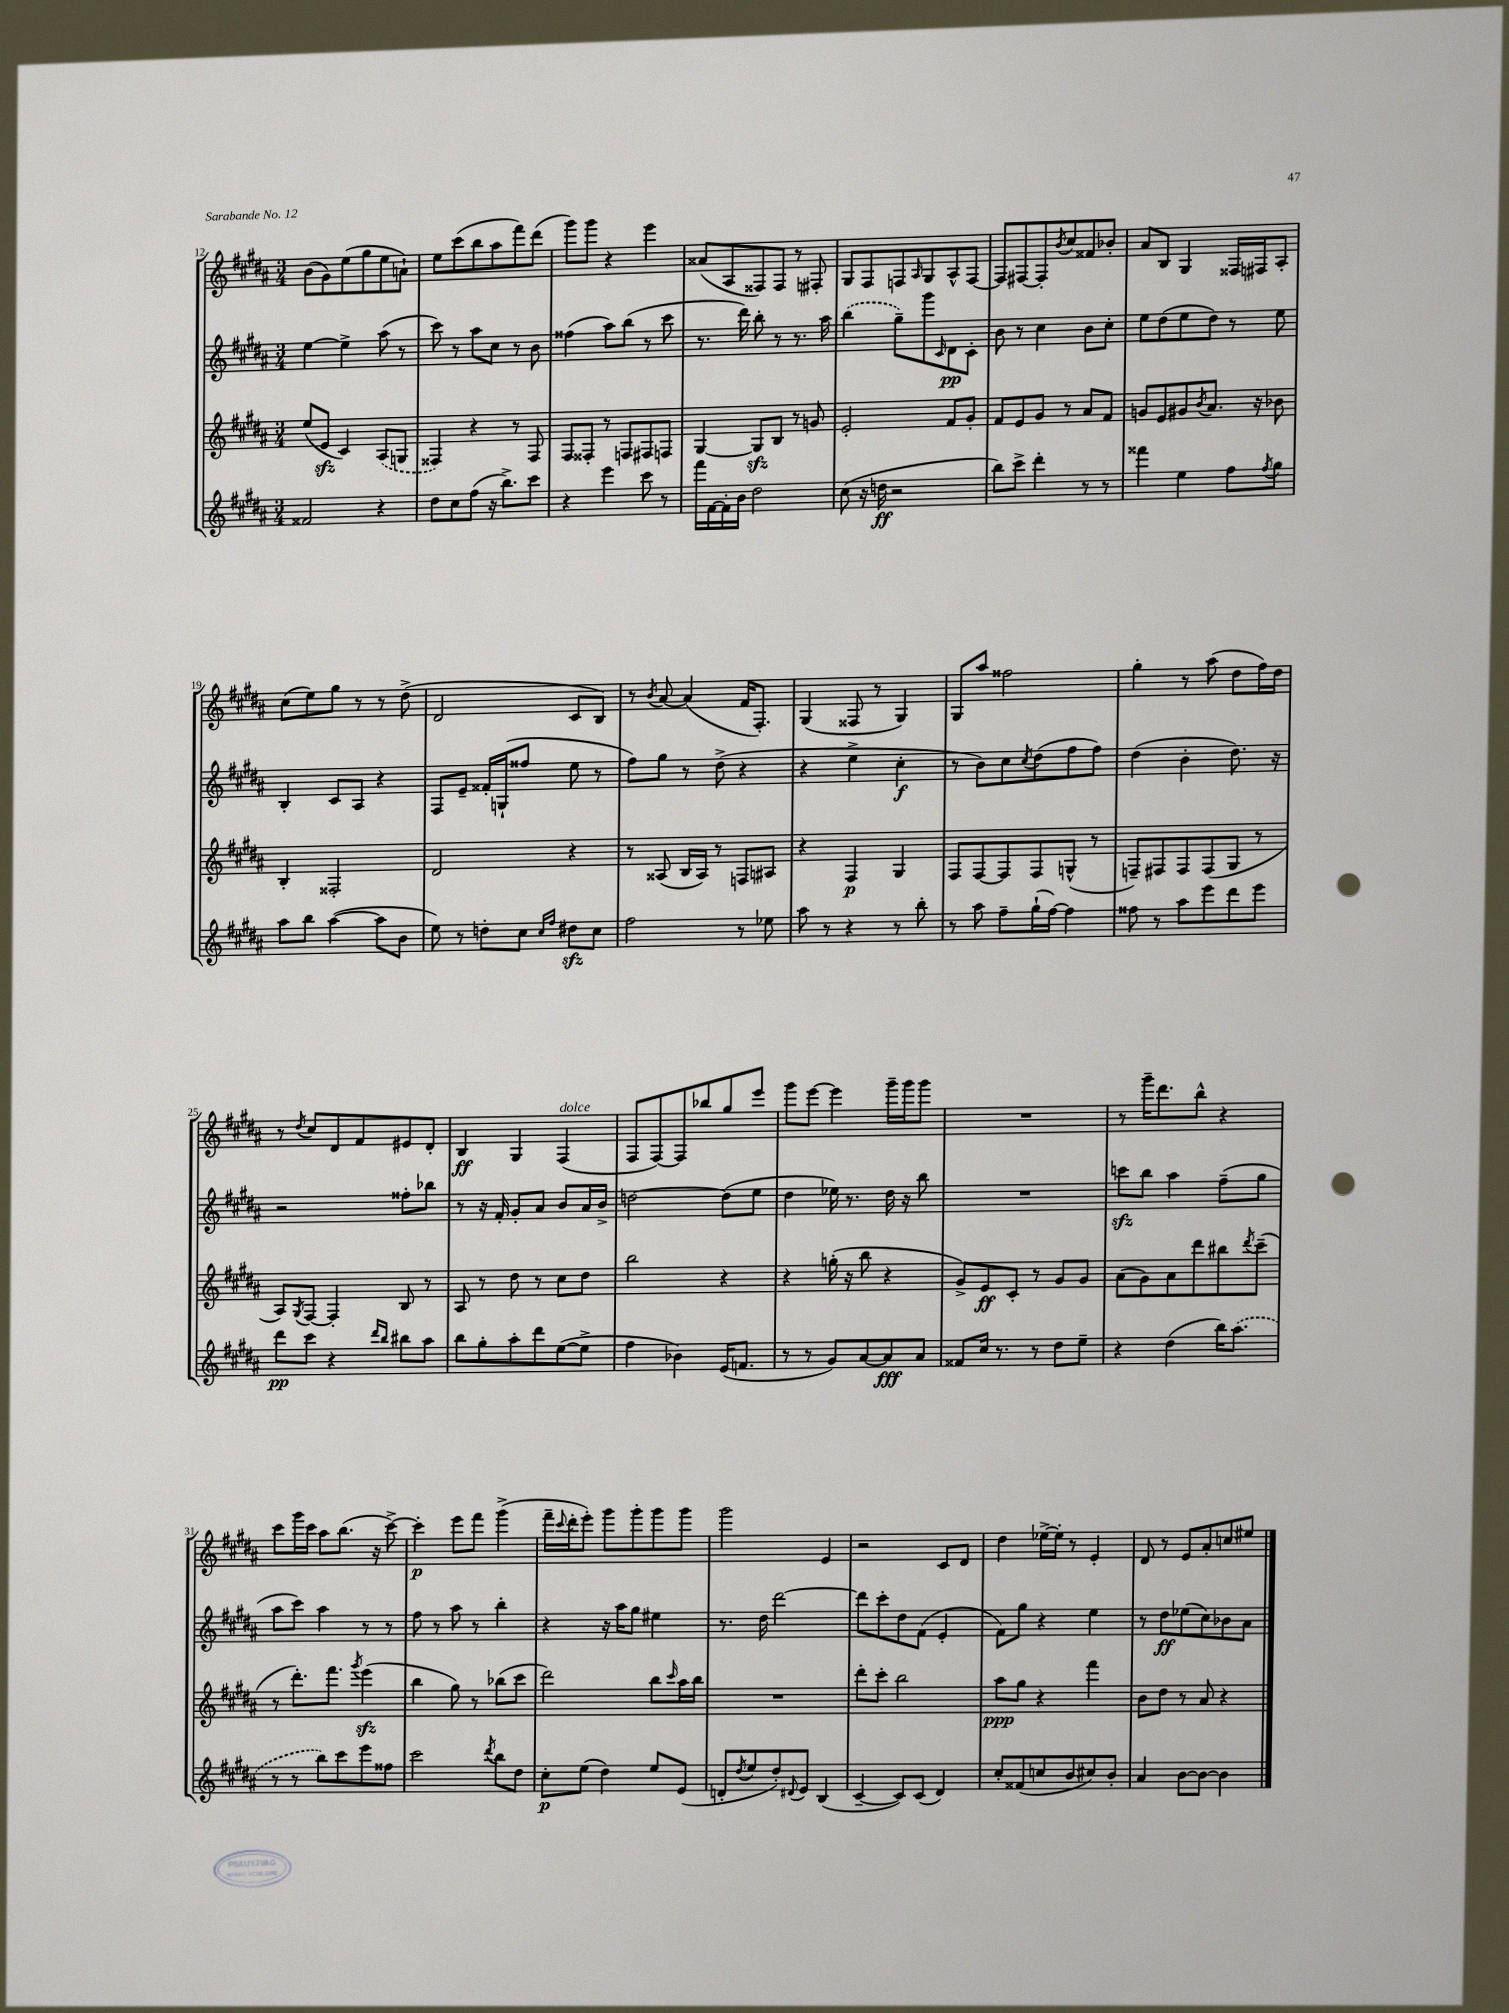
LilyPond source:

<<
\new StaffGroup <<
\new Staff = "s0" {
    \clef treble \key b \major \numericTimeSignature \time 3/4
    b'8( gis'8) e''8( gis''8 e''8 a'8-!) |
    e''8 cis'''8( b''8 ais''8 fis'''8) dis'''8( |
    gis'''8) gis'''8 r4 e'''4 |
    aisis'8( ais8 fisis8) fisis8 r8 fis8-. |
    gis8 fis8 f8 \grace { ais16 } gis8 ais8-^ f8~ |
    f8 fis8~ fis8-. \acciaccatura { b'8 } cis''8 fisis'8 bes'8-. |
    ais'8 b8 gis4 fisis16 fis16 ais8-. |
    cis''8( e''8) gis''8 r8 r8 dis''8->( |
    dis'2 cis'8 b8) |
    r8 \acciaccatura { b'8 } ais'8~ ais'4( fis'16 fis8.-.) |
    gis4( fisis8 r8 gis4) |
    gis8 ais''8 fisis''2 |
    gis''4-. r8 ais''8( dis''8 fis''16) dis''16 |
    r8 \acciaccatura { dis''8 } cis''8 dis'8 fis'8 eis'8 dis'8-. |
    b4\ff gis4 fis4^\markup { \italic "dolce" }( |
    fis8 fis8~) fis8 bes''8 gis''8 e'''8 |
    gis'''8 e'''8~ e'''4 gis'''16-- gis'''16 gis'''8 |
    R2. |
    r8 gis'''16-- dis'''8. b''8-^ r4 |
    cis'''8 gis'''16 cis'''16 ais''8 b''8.( r16 cis'''8~->) |
    cis'''4-.\p e'''8 fis'''8 gis'''4->( |
    fis'''16-- \appoggiatura { cis'''8 } dis'''16-. e'''8-.) gis'''8 gis'''8-. gis'''8 gis'''8 |
    gis'''2 e'4 |
    r2 cis'8 dis'8 |
    dis''4 ees''16~-> ees''16-. r8 e'4-. |
    dis'8 r8 e'8 ais'8-. c''8 eis''8 \bar "|." |
}
\new Staff = "s1" {
    \clef treble \key b \major \numericTimeSignature \time 3/4
    e''4~ e''4-> ais''8( r8 |
    cis'''8) r8 ais''8 cis''8 r8 b'8 |
    fisis''4( ais''8) b''8( r8 cis'''8 |
    r8. dis'''16) b''8-. r8 r8. ais''16 |
    \once \slurDashed b''4( gis''8--) gis'''8 \grace { cis'16 } dis'8\pp cis'8-. |
    b'8 r8 cis''4 b'8 cis''8-. |
    e''8 dis''8( e''8 dis''8) r8 e''8 |
    b4-. cis'8 ais8 r4 |
    fis8 e'8-- fisis'16-. g16-!( fisis''8 e''8 r8 |
    fis''8) gis''8 r8 dis''8->( r4 |
    r4 e''4-> cis''4-.\f |
    r8 b'8) cis''8 \acciaccatura { cis''8 } dis''8( fis''8 fis''8) |
    dis''4( b'4-. dis''8.) r16 |
    r2 fisis''8-. bes''8 |
    r8 r16 fis'16-. gis'8-. ais'8 b'8 ais'16 b'16-> |
    d''2~ d''8( e''8 |
    dis''4 ees''16) r8. dis''16 r16 b''8 |
    R2. |
    c'''8\sfz b''8 ais''4 fis''8--( gis''8 |
    ais''8 cis'''8) ais''4 r8 r8 |
    fis''8 r8 ais''8 r8 b''4-. |
    r4 r16 ais''16 gis''8 eis''4 |
    r8. dis''16 dis'''2~ |
    dis'''8 cis'''8-. dis''8 fis'8( e'4-. |
    fis'8) gis''8 r4 e''4 |
    r8 dis''8\ff ees''8( cis''8) bes'8 ais'8 \bar "|." |
}
\new Staff = "s2" {
    \clef treble \key b \major \numericTimeSignature \time 3/4
    e''8( e'8\sfz cis'4) \once \slurDashed ais8( g8 |
    fisis4) r4 r8 fisis8 |
    fis8 fisis8-. r8 f8 fis8 f8 |
    gis4~ gis8\sfz b8 r8 g'8 |
    e'2-. fis'8 gis'8-. |
    fis'8 e'8 gis'8 r8 ais'8 fis'8 |
    g'8 e'8 gis'8 \acciaccatura { b'8 } ais'8. r16 bes'8 |
    b4-. fisis2-. |
    dis'2 r4 |
    r8 aisis8( b16 aisis16) r8 f8 ais8 |
    r4 fis4\p gis4 |
    fis8 fis8~ fis8 fis8 g8-^( r8 |
    f8--) fis8 fis8 fis8( gis8 r8 |
    ais8) \acciaccatura { gis8 } fis8~ fis4-. b8 r8 |
    ais8 r8 dis''8 r8 cis''8 dis''8 |
    b''2 r4 |
    r4 g''16-.( r16 b''8 r4 |
    gis'8->) e'8\ff cis'8-. r8 gis'8 gis'8 |
    ais'8( gis'8) ais'8 dis'''8 bis''8 \acciaccatura { dis'''8 } cis'''8--( |
    r8 dis'''8.-.) fis'''8. \acciaccatura { gis'''8 } e'''4\sfz( |
    b''4 gis''8) r8 bes''8( cis'''8 |
    dis'''2) b''8 \grace { cis'''16 } ais''16 b''16 |
    R2. |
    dis'''8-. cis'''8-. b''2 |
    ais''8\ppp gis''8 r4 fis'''4 |
    b'8 dis''8 r8 ais'8 r4 \bar "|." |
}
\new Staff = "s3" {
    \clef treble \key b \major \numericTimeSignature \time 3/4
    fisis'2 r4 |
    dis''8 cis''8 fis''8( r16 b''8.->) cis'''8 |
    r4 e'''4 cis'''8 r8 |
    fis'''16 fis'16~ fis'16-. b'16 dis''2 |
    cis''8( r16 d''16\ff r2 |
    b''8) cis'''8-> dis'''4-. r8 r8 |
    fisis'''4 e''4 fis''8 \acciaccatura { fis''8 } gis''8 |
    ais''8 b''8 ais''4~( ais''8 b'8 |
    e''8) r8 d''8-. cis''8 \grace { cis''16 fis''16 } dis''8\sfz cis''8 |
    fis''2 r8 ees''8 |
    ais''8 r8 r4 r8 b''8-. |
    r8 ais''8 fis''8-- gis''16-!( fis''16~) fis''4 |
    fisis''8 r8 ais''8 e'''8 dis'''8 e'''8 |
    dis'''8\pp cis'''8 r4 \grace { dis'''16 b''16 } bis''8 ais''8 |
    b''8 gis''8-. ais''8-. dis'''8 e''8~( e''8-> |
    fis''4 bes'4) e'16( f'8. |
    r8 r8 gis'8) ais'8~ ais'8\fff ais'8 |
    fisis'8 cis''16 r8. r8 dis''8 e''8-- |
    r4 dis''4( b''16) \once \slurDashed ais''8.( |
    r8 r8 b''8) cis'''8 e'''8 fisis''8 |
    cis'''2 \acciaccatura { dis'''8 } b''8 dis''8 |
    cis''8-.\p e''8( dis''4) e''8 e'8( |
    d'8-. \acciaccatura { dis''8 } e''8 dis''8-.) \appoggiatura { dis'8 } e'8 b4( |
    cis'4~-- cis'8) cis'8( dis'4) |
    cis''8-. fisis'8( c''8 b'8 cis''8) b'8-. |
    ais'4 b'8~ b'8~ b'4 \bar "|." |
}
>>
>>
\layout { \context { \Score currentBarNumber = #12 } }
